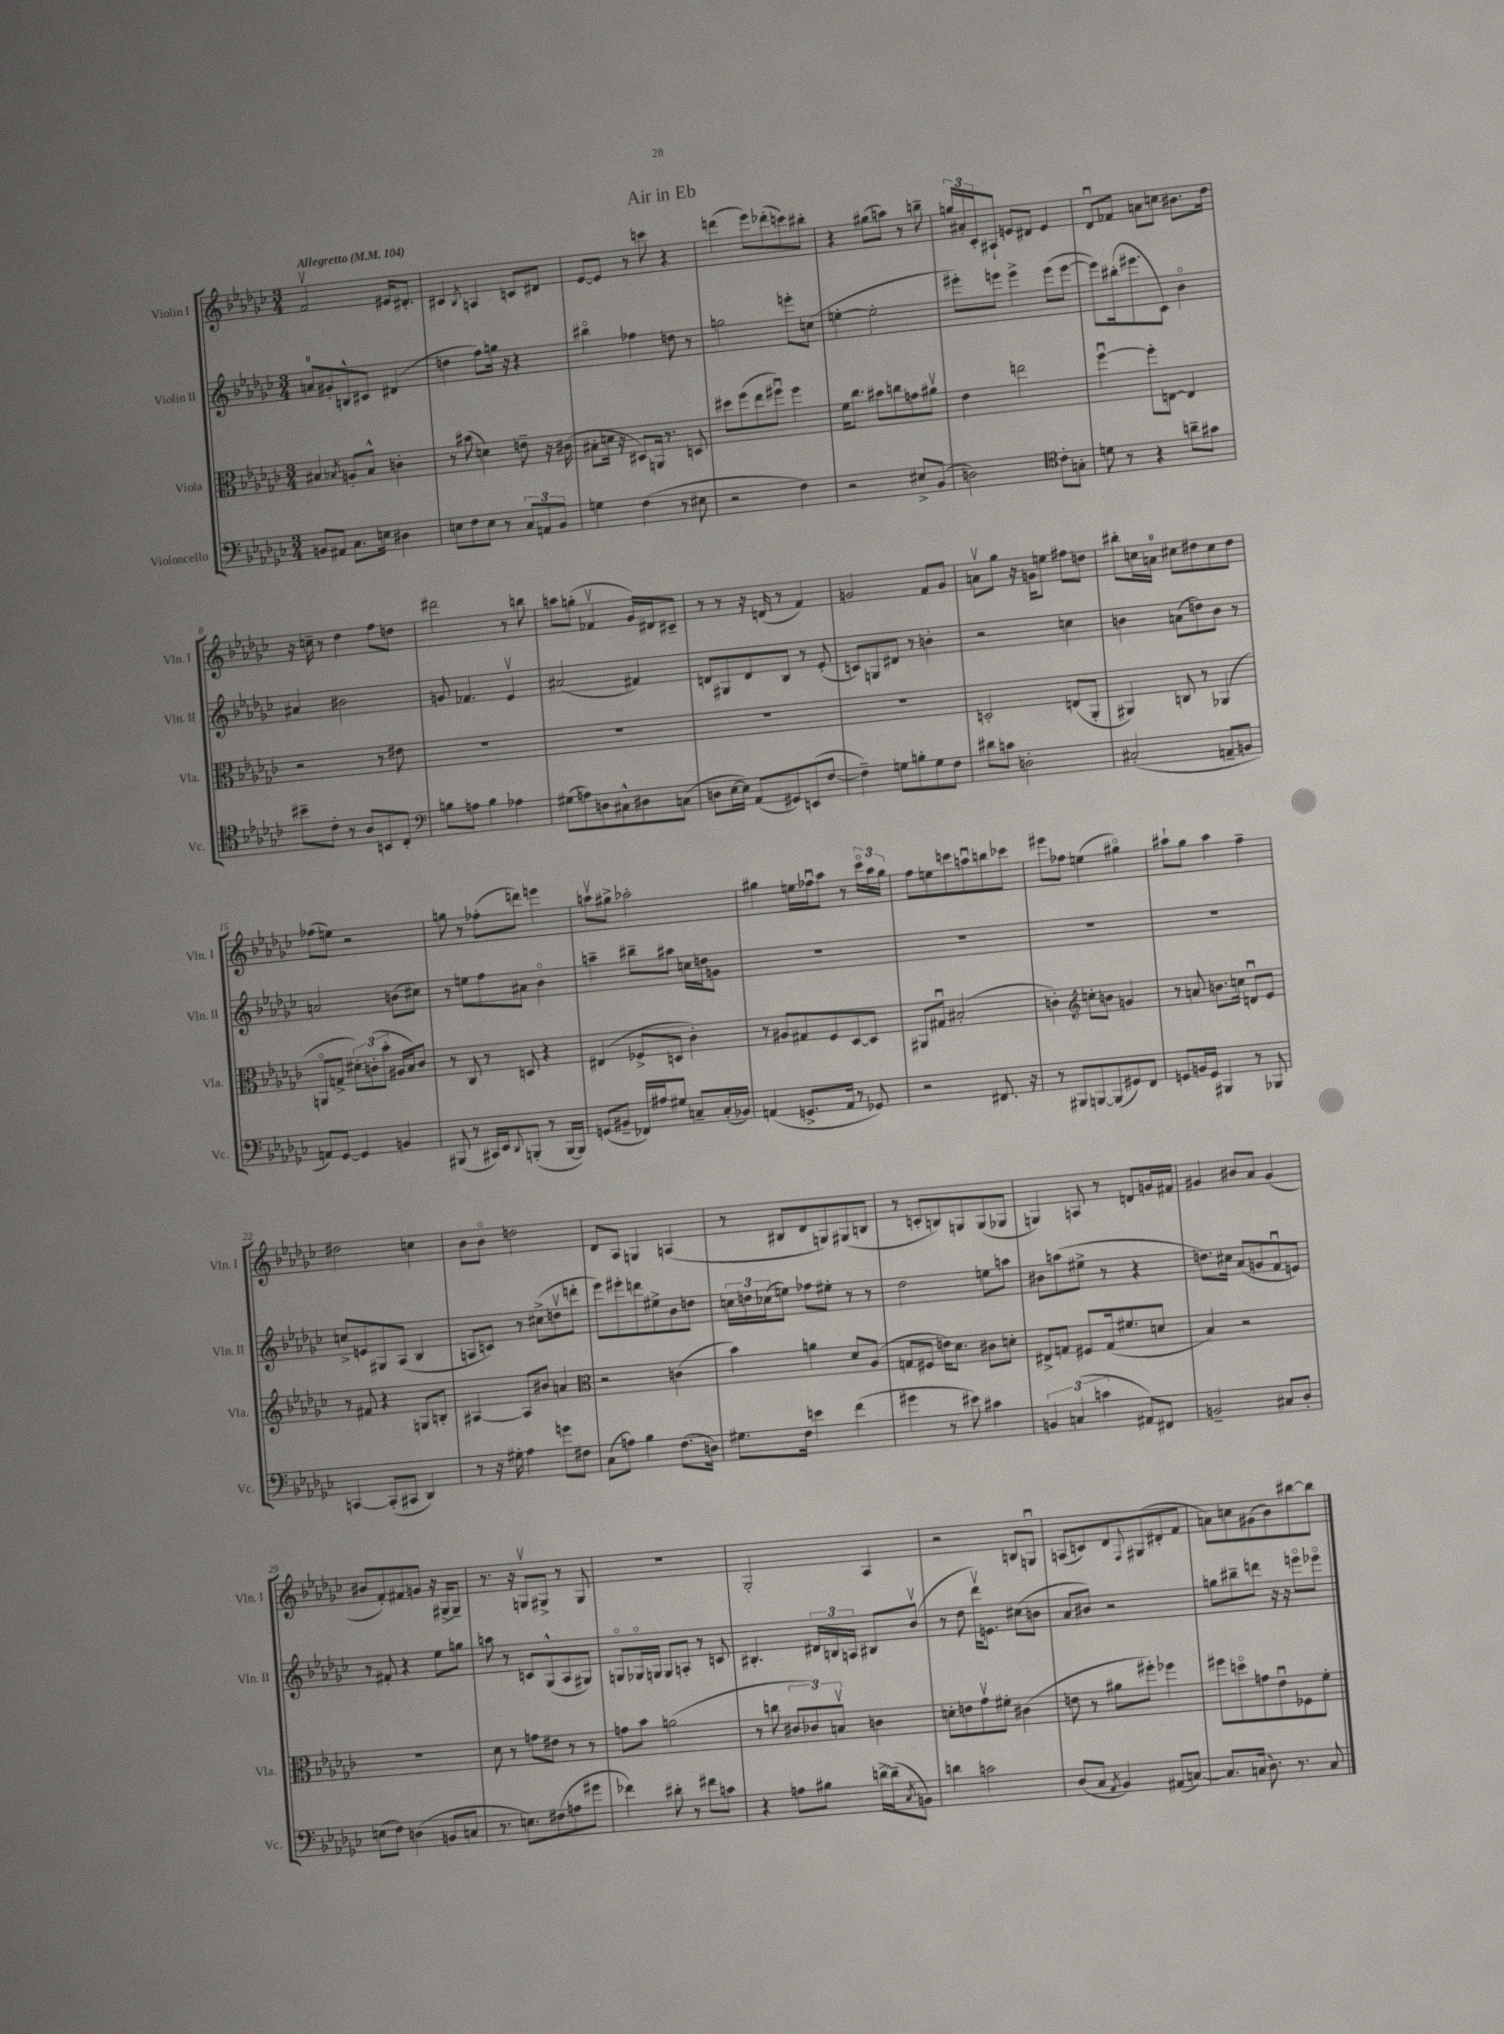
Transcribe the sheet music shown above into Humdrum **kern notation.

**kern	**kern	**kern	**kern
*part4	*part3	*part2	*part1
*staff4	*staff3	*staff2	*staff1
*I"Violoncello	*I"Viola	*I"Violin II	*I"Violin I
*I'Vc.	*I'Vla.	*I'Vln. II	*I'Vln. I
*clefF4	*clefC3	*clefG2	*clefG2
*k[b-e-a-d-g-c-]	*k[b-e-a-d-g-c-]	*k[b-e-a-d-g-c-]	*k[b-e-a-d-g-c-]
*M3/4	*M3/4	*M3/4	*M3/4
*MM104	*MM104	*MM104	*MM104
=1	=1	=1	=1
!	!	!	!LO:TX:a:B:t=Allegretto
8BBn/L	4B#X/	8an/L	2fv/
8AA#X/J	.	8g#X'/	.
.	8qB-X/	.	.
8.C-\L	8An'/L	8Bn^^/	.
.	8B-^^/J	8c#X/J	.
16En\Jk	.	.	.
4D#X\	4cn'\	(4d#X/	16e#X/KL
.	.	.	8.d#X'/J
=2	=2	=2	=2
8En\L	8r	4ddn\	4c#X/
8F\	(8b#X\	.	.
.	.	.	8qB-/
8E\J	4dn\)	8ff\L)	4An/
8r	.	16ggn\Jk	.
.	.	16r	.
12C-/L	8en~\	4r	8cn/L
12AAn/	.	.	.
.	16r	.	8d#X/J
12BB-/J	.	.	.
.	(16c#X\	.	.
=3	=3	=3	=3
4Gn\	8B#X'\L	4bb#X\	[8e-/L
.	16dn\Jk	.	8e-/J]
.	16r	.	.
(4F\	8D#X/L)	4ff-X\	8r
.	16AAn/Jk	.	8cccn\
.	8.r	.	.
8r	.	8ddn\	4r
8E#X\	8Dn/	8r	.
=4	=4	=4	=4
2r	8dd#X\L	2ggn\	(4dddn\
.	(8ff\	.	.
.	8ee-\	.	8eee-\L)
.	8ff#Xu\J)	.	(8ddd-X'\
4F\)	4ff#\	8eeen'\L	8cccn\)
.	.	(8ccn\J	8bb#X'\J
=5	=5	=5	=5
2r	16f\KL	[4een'\	4r
.	8.cc-\J	.	.
.	8b#X\L	2ee'\]	(8gg#X\L
.	8ccn\	.	8aan\J)
8E#X^/L	8gn\	.	8r
(8BB-/J	8a#Xv\J	.	8bbn~\
=6	=6	=6	=6
2Dn\)	4e-\	8eee#X'\L)	24ggn/LL
.	.	.	24a#X'/
.	.	.	24c-'/J
.	.	8eeen\J	8A#X`/J
.	2een\	4eee^\	8en/L
.	.	.	8d#X/J
*clefC4	*	*	*
8c-'\L	.	(8eee\L	4e/
8Gn'\J	.	[8eee\J	.
=7	=7	=7	=7
8dn\	[4ffu\	8eee\L])	8d-u/L
8r	.	(16bb#X'\k	8f-X/J
.	.	8.eee#X\	.
4r	8ff'\L]	.	8an\L
.	[8En\J	8c-\J)	8ccn\J
8an~\L	4E/]	4b-\	8.b#X\L
8g#X\J	.	.	.
.	.	.	16dd-\Jk
!!LO:LB:g=z
=8	=8	=8	=8
8b#X~\L	2r	4a#X/	16r
.	.	.	16ccn~\
8c-'\J	.	.	8r
8r	.	2b#X\	4dd-\
8A-/L	.	.	.
8BBn/	8r	.	8ff\L
8C-'/J	8e#X\	.	8ddn\J
=9	=9	=9	=9
*clefF4	*	*	*
8Bn\L	2.r	8gn/	2ddd#X\
8An\J	.	4.f-X/	.
4B\	.	.	.
4A-X\	.	4e-v/	8r
.	.	.	8bbn\
=10	=10	=10	=10
(8G#X\L	2.r	(2a#X/	8aan\L
8An\)	.	.	(8ggn'\J
8Dn\	.	.	4f-Xv/
8C#X^^\	.	.	.
8D#X\	.	4f#X/)	16g-/LL)
.	.	.	16d#X/J
(8Cn\J	.	.	8c#X~/J
=11	=11	=11	=11
8Dn\L	2.r	8dn/L	8r
[16E-\L	.	8G#X/	8r
16E-\JJ])	.	.	.
(8AA-/L	.	8d/	16r
.	.	.	(16dn/
8GG#X/)	.	8B-/J	8r
(8EEn/	.	8r	4f/)
[8F/J	.	(8e-'/	.
=12	=12	=12	=12
4F~\])	2.r	8cn/L)	2gn/
.	.	8Gn/	.
8Gn\L	.	8d#X/J	.
8Bn'\	.	8r	.
8G\	.	4bn'\	8f/L
8F\J	.	.	8g/J
=13	=13	=13	=13
8d#X\L	2Dn'/	2r	8anv\L
8cn\J	.	.	8gg-\J
2Dn'\	.	.	16r
.	.	.	16gn\KL
.	.	.	8een\J
.	(8En/L	4ccn\	8ff#X\L
.	8AA-'/J	.	8ddn\J
=14	=14	=14	=14
(2C#X'/	4AA#X/)	4bn\	8bb#X'\L
.	.	.	16ccn\L
.	.	.	16an\JJ
.	8Cn/	(8an\L	8cc#X\L
.	8r	8ddn\)	8dd#X\
8AAn~/L	(4AA-X/	8b\J	8cc#\
8BBn/J	.	8r	8dd#\J
!!LO:LB:g=z
=15	=15	=15	=15
8AAn/L)	8AAn/L	2an/	(8ff-X\L
[8GG-/J	8Gn^/J	.	8een\J)
4GG-/]	12d#X'\L)	.	2r
.	(12cn'\	.	.
.	12b-'\J	.	.
4BBn/	16A#X/LL	(8bn\L	.
.	16B-/J)	.	.
.	8c/J	8cc#X\J)	.
=16	=16	=16	=16
(8BBB#X/	8r	8r	8ggn\
8r	8C-/	8een\L	8r
16CC#X/LL)	8r	8ff\	(8ff-X'\L
16EE-/J	.	.	.
8qqDD-/	.	.	.
(8BBBn'/J	8Dn/	8a#X\J	8dddn\J)
8r	4r	4b-\	4eeen\
[16BBB/LL	.	.	.
16BBB/JJ])	.	.	.
=17	=17	=17	=17
(8GGn/L	(4E#X/	4aan~\	8aanv\L
8BB#X~/J	.	.	8gg#X^\J
16FF-X/LL)	8F-X^/L	8bb#X~\L	2aa-X'\
16A#X/J	.	.	.
8G#X/J	8Dn/J	8aa#X\J	.
8Cn~/L	4c-'\)	16ccn\LL	.
.	.	16ddn\J	.
(16C'/L	.	8gn\J	.
16BB-X/JJ)	.	.	.
=18	=18	=18	=18
(4AAn/	8r	2.r	4gg#X\
.	8A#X/L	.	.
8.GGn^/L	8G#X/	.	16een\LL
.	.	.	16ff-Xu\J
.	8F/	.	8aa-\J
16AA/Jk	.	.	.
8r	[8D-/	.	8r
8GG-X/)	8D-/J]	.	24ccc-\LL
.	.	.	24aa-\
.	.	.	24gg#\JJ
=19	=19	=19	=19
2r	8AA#X/L	2.r	8ff\L
.	8G#Xu/J	.	8een\
.	(2B#X'/	.	8cccn\
.	.	.	8aanu\
8.FF#X/	.	.	8bbn\
.	.	.	8ccc-X\J
16r	.	.	.
=20	=20	=20	=20
8r	4cn'\)	2.r	8eee#X\L
8BBB#X/L	.	.	8ff-X\J
*	*clefG2	*	*
[8BBBn/	8ccn'\L	.	(4een\
(8BBB/]	8bn\J	.	.
8GG#X/)	4gn/	.	4gg#X\)
8FF/J	.	.	.
=21	=21	=21	=21
8GGn/L	8r	2.r	8aa#X`\L
16BBn/L	8an/	.	8gg-\J
16GG/JJ	.	.	.
4BBB#X/	8.bn\L	.	4aa#\
.	16ccn\Jk	.	.
8r	8dnu/L	.	4ff~\
8BBB-X/	8e-/J	.	.
!!LO:LB:g=z
=22	=22	=22	=22
[4CCn/	8r	8ccn^/L	2dd#X\
.	8f#X/	8en/	.
(8CC'/L]	4r	8G#X/	.
8CC#X/J	.	(8A-/J	.
4DD-/)	8Gn/L	4B-/	4ccn\
.	8Bn'/J	.	.
=23	=23	=23	=23
8r	[4A#X/	8An/L	8b-\L
16r	.	8cn/J)	8b-\J
16G#X'\	.	.	.
4A-\	8A#/L]	8r	2ddn\
.	8b#X/J	(8cc#X^\L	.
8gn\L	4an/	8ddnv\	.
8F#X\J	.	8dddn'\J	.
=24	=24	=24	=24
*	*clefC3	*	*
(8C-\L	2r	8eee-\L)	8d-/L
8An\J)	.	8eee#X'\	8A-/J
4B-\	.	8dddn\	4Gn/
.	.	8ee#X^\	.
(8.F\L	(4cn\	8b-\	(4An/
.	.	8ddn\J	.
16Dn\Jk)	.	.	.
=25	=25	=25	=25
8.G#X\L	4b-\)	24ccn\LL	8r
.	.	24ddn\	.
.	.	(24cc-X\J	.
.	.	8een\J)	8B#X/L
16F\Jk	.	.	.
4en\	4an\	8ff-X\L	8d-/
.	.	8ee#X'\J	8Gn/)
(4f\	8d-/L	8r	(8G#X/
.	(8A-/J	8r	8Bn/J
=26	=26	=26	=26
4g#X\	8Gn/L	2dd-\	8r
.	8F#X/J	.	8cn'/L
8r	16en\KL)	.	8Bn/)
.	8.d-\J	.	.
8e#X\)	.	.	8Gn/
4c#X\	8c#X\L	8een\L	(8G/
.	8dn'\J	8aan\J	8G-X/J
=27	=27	=27	=27
6BBn/	8E#X^/L	8b#X\L	4Gn/)
.	8Gn/J	(8aan\	.
(6Cn/	.	.	.
.	8F#X/L	8ee#X^\J	8An/
6cn\	.	.	.
.	(16G/k	8r	8r
.	8.f#X/	.	.
8AA#X/L)	.	4r	8dn/L
8FF#X/J	8dn/J	.	16gn/L
.	.	.	16f#X/JJ
=28	=28	=28	=28
2BBn~/	4B-/)	8.ddn\L)	4g#X/
.	.	16cc#X\Jk	.
.	2r	(8a-/L	8b#X/L
.	.	8gn/	8a-/J
8C#X/L	.	8fu/	(4g#/
8D-'/J	.	8en/J)	.
!!LO:LB:g=z
=29	=29	=29	=29
(8En\L	2.r	8r	8b#X/L
8F\J)	.	8f#X'/	8f'/)
(4Dn\	.	4r	8f#X/
.	.	.	8gn/J
8BBn/L	.	8ee-\L	16r
.	.	.	[16G#X^/KL
8Cn/J	.	8ggn\J	8G#~/J]
=30	=30	=30	=30
8.r	8d-\	8aan\	8.r
.	8r	8r	.
8.En\L)	.	.	16r
.	8gn\L	8cn/L	8Gnv/L
(8F#X\	8e#X\J	(8G-^^/	8G#X^/J
8An\	8r	8A-/	8r
8g#X\J	8r	8G#X/J)	8G#/
=31	=31	=31	=31
4f-X\)	8gn\L	8Gn/L	2.r
.	8b-\J	16G-X/L	.
.	.	16Gn/JJ	.
8d#X'\	(2an\	8G/L	.
8r	.	8An'/J	.
8f#X\L	.	8r	.
8cn\J	.	8cn/	.
=32	=32	=32	=32
4r	8r	4.B#X'/	2G-'/
.	8ccn\	.	.
8An\L	12c#X/L	.	.
.	12c-X/)	.	.
8B#X\J	.	24d#X/LL	.
.	12Bnv/J	24Bn/	.
.	.	24An/JJ	.
[16dn^\LL	4cn\	8B#X/L	4A-/
(16d~\J]	.	.	.
8qC-/	.	.	.
8BBn\J)	.	(8b-v/J	.
=33	=33	=33	=33
4dn\	8dn'\L	8r	2r
.	8en\	8dd-\	.
2cn\	8g-v\	16ddd-v\KL)	.
.	.	8.en\J	.
.	8f#X'\J	.	.
.	(4c#X\	(8cc#X\L	8Bn/L
.	.	8bn\J	8Gnu/J
=34	=34	=34	=34
(8D-/L	8en\	8a-/L	(8An/L
8C-/J	8r	8b#X/J)	8cn/)
8qAA-/	.	.	.
4BB-/)	8a#X\L	2r	8d-/
.	.	.	8qqF/
.	8ff#X'\J)	.	(8G#X/
(8AA#X/L	4ff-X\	.	8d#X'/
[8Cn/J)	.	.	8f/J
=35	=35	=35	=35
8.C/L]	8ff#X\L	8ggn\L	8an\L)
.	8ddn\	8bb#X~\	8ccn\
(16Cn/Jk	.	.	.
8.D-\)	8gn\	8dddn\J	(8g#X\
.	8e-u\	16r	8b-\)
8.r	.	16r	.
.	8F-X\	8eeen\L	[8bb#X\
8C/	8f'\J	8eee-X\J	8bb#\J]
==	==	==	==
*-	*-	*-	*-
